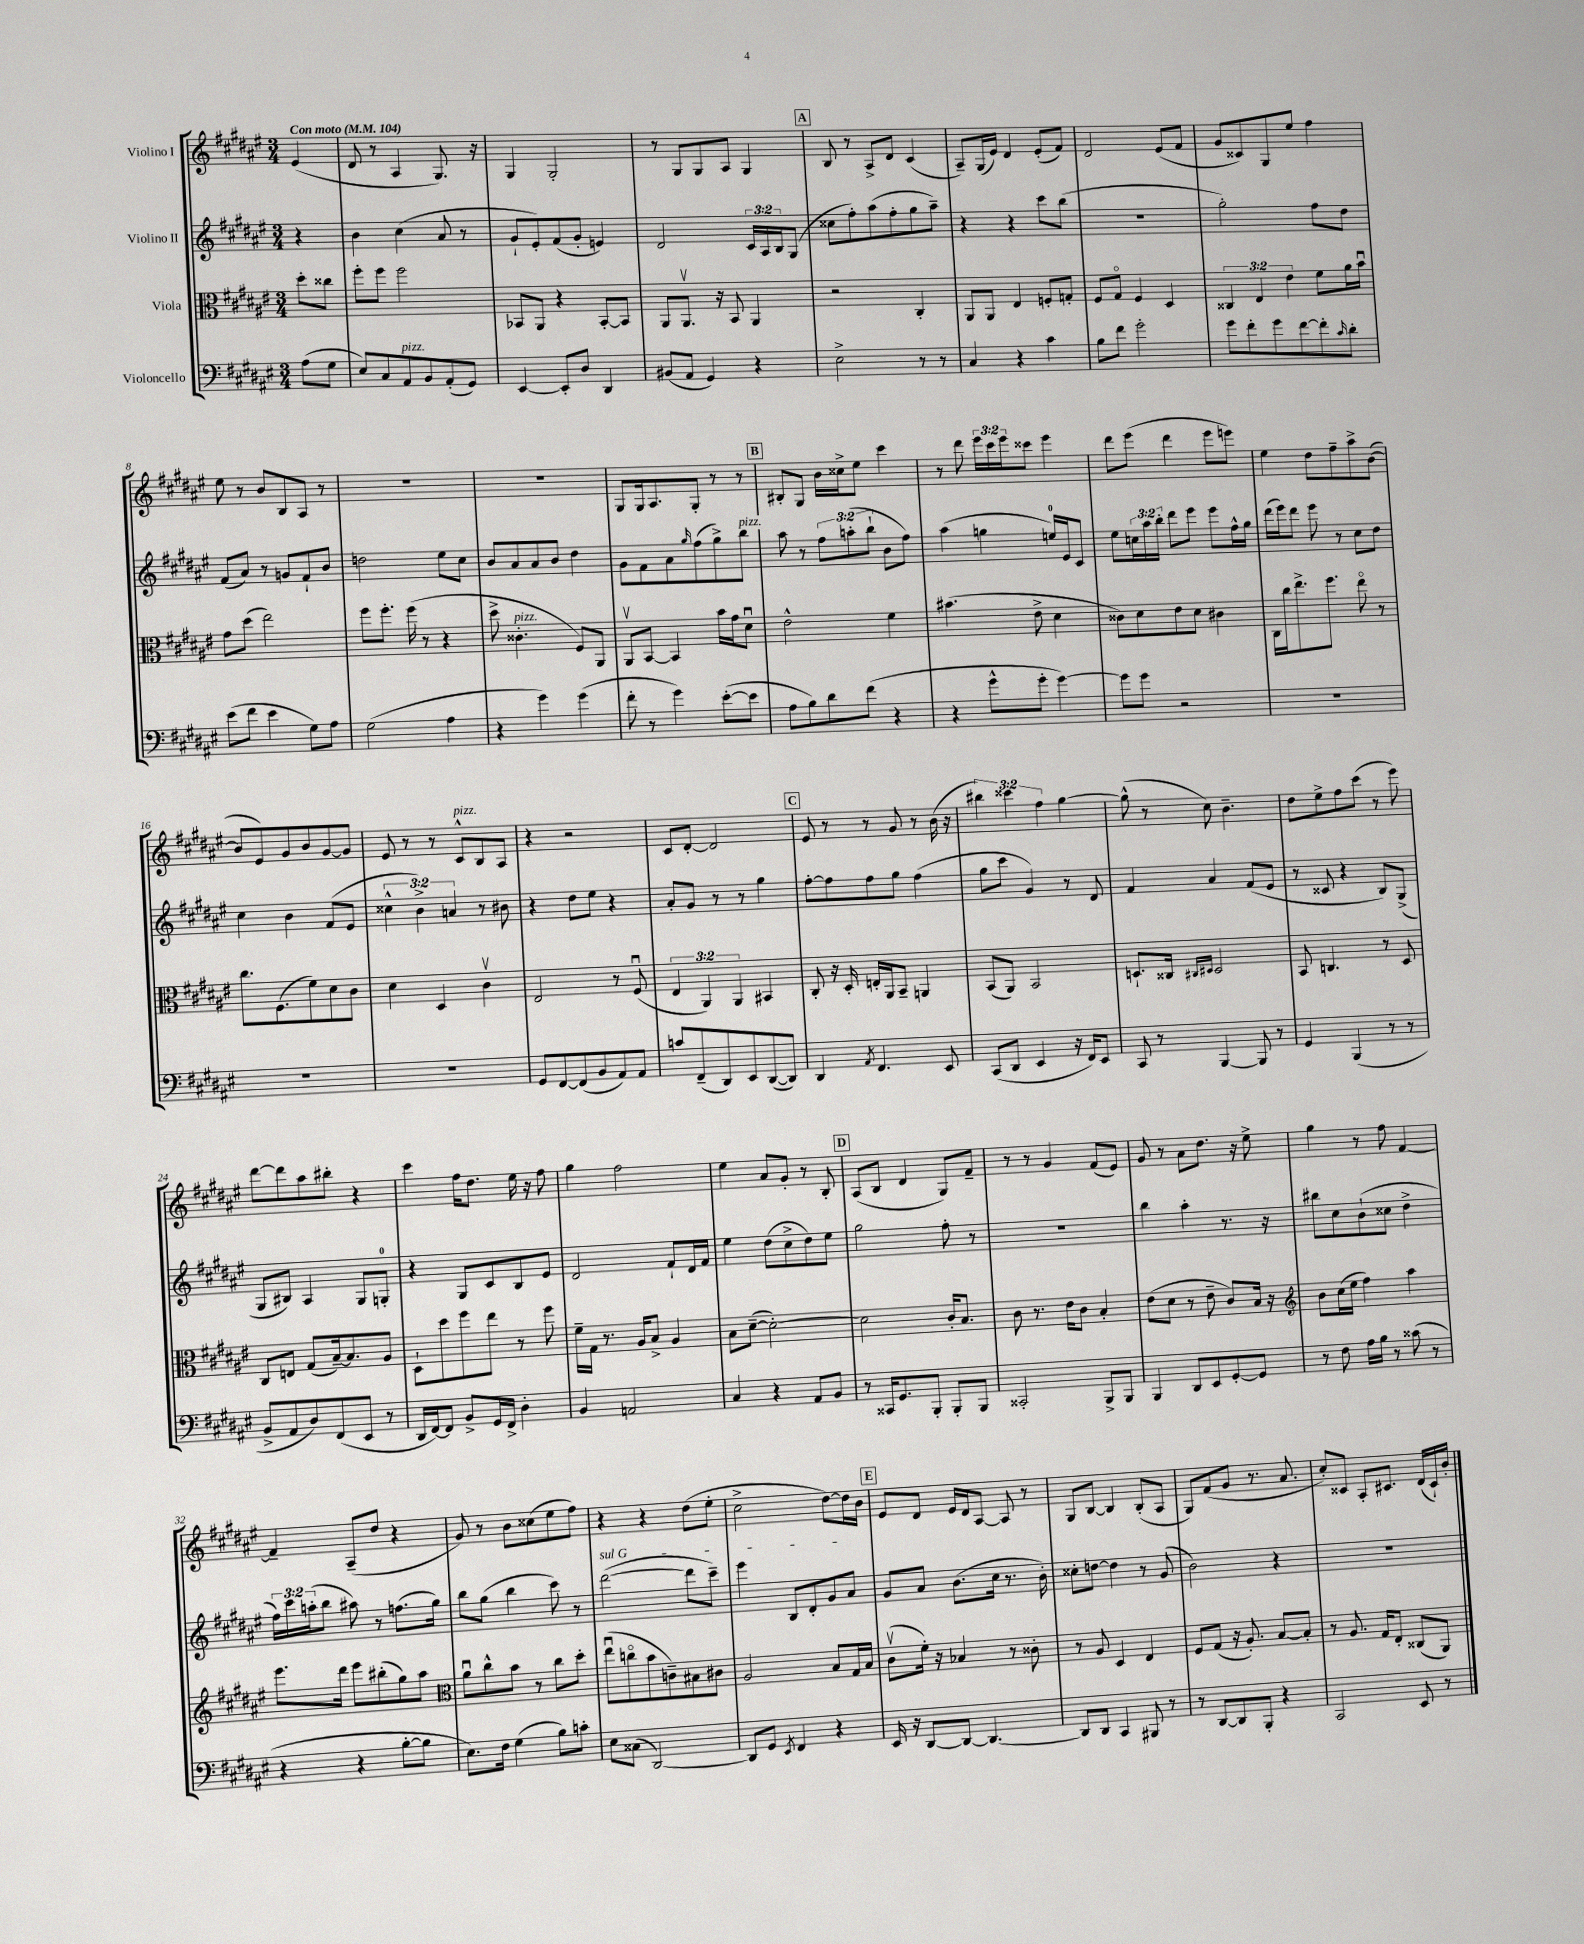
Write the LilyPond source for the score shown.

<<
\new StaffGroup <<
\new Staff = "s0" \with { instrumentName = "Violino I" } {
    \clef treble \key fis \major \numericTimeSignature \time 3/4 \override Staff.TupletNumber.text = #tuplet-number::calc-fraction-text \partial 4 \tempo "Con moto" 4 = 104
    eis'4( |
    dis'8 r8 ais4 gis8.) r16 |
    gis4 gis2-. |
    r8 gis8 gis8 ais8 gis4 |
    \mark \markup { \box "A" } b8 r8 ais8-> dis'8 cis'4( |
    ais8--) gis16( eis'16) dis'4 eis'8-.( fis'8) |
    dis'2 eis'8( fis'8 |
    gis'8 cisis'8) gis8 eis''8 fis''4 |
    eis''8 r8 b'8 b8 ais8 r8 |
    R2. |
    R2. |
    gis8 gis16 ais8. gis8-. r8 r8 |
    \mark \markup { \box "B" } bis8-. gis8 b'16 cisis''16-> eis''8 cis'''4 |
    r8 dis'''8 \tuplet 3/2 { eis'''16 cis'''16 eis'''16 } cisis'''8 eis'''4 |
    dis'''8 eis'''8( dis'''4 eis'''8 e'''8) |
    eis''4 dis''8 fis''8-- ais''8-> b'8~( |
    b'8 eis'8) gis'8 b'8 gis'8~ gis'8 |
    eis'8 r8 r8 cis'8-^^\markup { \italic "pizz." } b8 ais8 |
    r4 r2 |
    cis'8 dis'8~-. dis'2 |
    \mark \markup { \box "C" } eis'8 r8 r8 gis'8 r8 b'16( r16 |
    \tuplet 3/2 { bis''4) cisis'''4 fis''4 } gis''4~ |
    gis''8-^( r8 cis''8) b'4.-- |
    dis''8 eis''8-> fis''8 cis'''8( r8 eis'''8) |
    dis'''8~ dis'''8 ais''8 bis''8-. r4 |
    cis'''4 fis''16 dis''8. eis''16 r16 fis''8 |
    gis''4 fis''2 |
    eis''4 ais'8 gis'8-. r8 b8-. |
    \mark \markup { \box "D" } ais8( b8 dis'4 gis8) fis'8-- |
    r8 r8 gis'4 fis'8( eis'8) |
    gis'8 r8 ais'8 dis''8. r16 eis''8-> |
    gis''4 r8 fis''8 fis'4~ |
    fis'4-- ais8--( dis''8 r4 |
    gis'8) r8 b'8 cisis''8( eis''8 fis''8) |
    r4 r4 dis''8( eis''8-. |
    cis''2-> dis''8~) dis''16 b'16 |
    \mark \markup { \box "E" } eis'8 dis'8 eis'16 dis'16 ais8~ ais8 r8 |
    gis8 b8~ b4 b8-.( ais8 |
    gis8) fis'8( gis'8 r8. ais'8. |
    cis''8-.) cisis'8 ais8-. cis'8. dis'16( cis'16-!) b'16-. \bar "|." |
}
\new Staff = "s1" \with { instrumentName = "Violino II" } {
    \clef treble \key fis \major \numericTimeSignature \time 3/4 \override Staff.TupletNumber.text = #tuplet-number::calc-fraction-text \partial 4
    r4 |
    b'4 cis''4( ais'8 r8 |
    gis'8-! eis'8-.) fis'8( gis'8-. e'4) |
    dis'2 \tuplet 3/2 { cis'16 ais16 b16 } gis8( |
    \mark \markup { \box "A" } cisis''8 fis''8-.) ais''8( fis''8-. gis''8 ais''8--) |
    r4 r4 cis'''8 b''8( |
    R2. |
    gis''2-.) fis''8 dis''8 |
    fis'8( ais'8) r8 g'8 fis'8-! b'8 |
    d''2 eis''8 cis''8 |
    b'8 ais'8 ais'8 b'8 dis''4 |
    gis'8 fis'8 ais'8 \grace { gis''16 } fis''8( gis''8->) b''8^\markup { \italic "pizz." } |
    \mark \markup { \box "B" } ais''8 r8 \tuplet 3/2 { fis''8 a''8-.( b''8-! } b'8 fis''8) |
    ais''4( g''4 e''16-0) eis'16 cis'8 |
    eis''8 \tuplet 3/2 { c''16 ais''16 b''16-. } dis'''8 eis'''8 eis'''8 fis''16-^ gis''16 |
    dis'''16( eis'''16) dis'''8 eis'''8 r8 cis''8 dis''8 |
    cis''4 b'4 fis'8( eis'8 |
    \tuplet 3/2 { cisis''4-^ b'4->) a'4 } r8 bis'8 |
    r4 dis''8 eis''8 r4 |
    ais'8-. gis'8 r8 r8 gis''4 |
    \mark \markup { \box "C" } fis''8~-. fis''8 fis''8 gis''8 fis''4( |
    gis''8 cis'''8 gis'4) r8 dis'8 |
    fis'4 ais'4 fis'8( eis'8 |
    r8 cisis'8 r4 b8) gis8->( |
    gis8 bis8) ais4 gis8 g8-0-. |
    r4 gis8 cis'8 b8 eis'8 |
    dis'2 fis'8-! dis'16 fis'16 |
    eis''4 dis''8( cis''8-> dis''8) eis''8 |
    \mark \markup { \box "D" } gis''2 fis''8-. r8 |
    R2. |
    b''4 ais''4-. r8. r16 |
    bis''8 cis''8 b'8-!( cisis''8 dis''4-> |
    \tuplet 3/2 { fis''16) cis'''16 a''16-.( } b''8 ais''8) r8 f''8.( gis''16) |
    b''8 gis''8( b''4 cis'''8) r8 |
    \once \override TextSpanner.bound-details.left.text = \markup { \italic "sul G" } dis'''2~\startTextSpan( dis'''8 cis'''8--) |
    eis'''4 b8 dis'8-. gis'8 ais'8\stopTextSpan |
    \mark \markup { \box "E" } gis'8 ais'8 b'8.( cis''16 r8. b'16-.) |
    cisis''8-. d''8~ d''4 r8 gis'8( |
    b'2) r4 |
    R2. \bar "|." |
}
\new Staff = "s2" \with { instrumentName = "Viola" } {
    \clef alto \key fis \major \numericTimeSignature \time 3/4 \override Staff.TupletNumber.text = #tuplet-number::calc-fraction-text \partial 4
    dis''8-. cisis''8 |
    fis''8-. fis''8 fis''2 |
    bes,8 ais,8 r4 bes,8~-. bes,8 |
    ais,8 ais,8.\upbow r16 b,8 ais,4 |
    \mark \markup { \box "A" } r2 cis4-. |
    ais,8 ais,8 eis4 f8-. g8-. |
    fis8 gis8\flageolet fis4 dis4 |
    \tuplet 3/2 { cisis4 eis4 eis'4 } fis'8 ais'16 b'16\downbow |
    gis'8 dis''8( eis''2) |
    fis''8 fis''8.-. fis''16( r8 r4 |
    dis''8-> cisis'4.-.^\markup { \italic "pizz." } fis8) ais,8 |
    ais,8\upbow b,8~ b,4 b'16 gis'16 dis'8\downbow |
    \mark \markup { \box "B" } eis'2-^ fis'4 |
    bis'4.( eis'8-> dis'4 |
    cisis'8) dis'8 eis'8 dis'8 cis'4 |
    cis16 cis''16 eis''8.-> fis''8. eis''8\flageolet r8 |
    cis''8. fis8.( fis'8) dis'8 cis'8 |
    dis'4 dis4 cis'4\upbow |
    eis2 r8 fis8\downbow( |
    \tuplet 3/2 { eis4 ais,4) ais,4 } bis,4 |
    \mark \markup { \box "C" } cis8-. r16 dis16-. e16-. ais,16 b,8-- a,4 |
    b,8( ais,8) b,2 |
    d8.-! cisis16 \grace { cis16 dis16 } dis2 |
    b,8 c4. r8 dis8 |
    cis8 e8 gis8( b16~--) b8. ais8 |
    dis8-! dis''8 fis''8 eis''8 r8 fis''8 |
    fis'16-- gis16 r8. ais16 b8-> ais4 |
    b8 dis'8~--( dis'2~-.) |
    \mark \markup { \box "D" } dis'2 cis'16-. b8. |
    cis'8 r8. eis'16 cis'8 b4-. |
    eis'8( dis'8 r8 eis'8-- cis'8) b16 r16 |
    \clef treble b'8 cis''16( eis''16 fis''4) ais''4 |
    eis'''8. dis'''16 eis'''8 bis''8-.( gis''8) ais''8 |
    \clef alto ais'8\downbow cis''8-^ b'8 r8 cis''8 dis''8-. |
    eis''8\downbow( c''8\flageolet b'8 c'8--) bis8 cis'8 |
    ais2 b8 gis16 b16 |
    \mark \markup { \box "E" } cis'8\upbow( fis'16-.) r16 bes4 r8 cisis'8-. |
    r8 ais8 dis4 eis4 |
    fis8 gis8( r16 ais8.-.) b8~ b8-. |
    r8 ais8. gis16 eis8-. cisis8( ais,8) \bar "|." |
}
\new Staff = "s3" \with { instrumentName = "Violoncello" } {
    \clef bass \key fis \major \numericTimeSignature \time 3/4 \partial 4
    ais8( gis8 |
    eis8) cis8 ais,8^\markup { \italic "pizz." } b,8 ais,8-.( gis,8) |
    eis,4~ eis,8-. dis8 dis,4 |
    bis,8( ais,8 gis,4) r4 |
    \mark \markup { \box "A" } eis2-> r8 r8 |
    cis4 r4 cis'4 |
    b8 fis'8 gis'2-. |
    gis'8 fis'8-. gis'8 fis'8~ fis'8-. \grace { cis'16 } dis'8-. |
    eis'8( fis'8 eis'4 gis8) ais8 |
    gis2( ais4 |
    r4 gis'4) gis'4( |
    fis'8-. r8 gis'4) eis'8~-.( eis'8 |
    \mark \markup { \box "B" } ais8 b8) dis'8 fis'8( r4 |
    r4 gis'8-^ gis'8-. gis'4~) |
    gis'8 gis'8 r2 |
    R2. |
    R2. |
    R2. |
    gis,8 fis,8~ fis,8( b,8 ais,8) ais,8 |
    c'8 fis,8--( dis,8) eis,8 dis,8~( dis,8) |
    \mark \markup { \box "C" } dis,4 \acciaccatura { ais,8 } fis,4. eis,8 |
    cis,8( dis,8 eis,4 r16 fis,16) eis,8 |
    cis,8 r8 b,,4~ b,,8 r8 |
    gis,4 b,,4( r8 r8 |
    b,8-> ais,8 dis8) fis,8( eis,8 r8 |
    dis,16 fis,16~) fis,8 b,8-> gis,16 fis,16-> dis4-. |
    b,4 a,2 |
    cis4 r4 ais,8 b,8 |
    \mark \markup { \box "D" } r8 cisis,16 gis,8. b,,8-. b,,8-. b,,8 |
    cisis,2-. b,,8-> b,,8 |
    b,,4 dis,8 eis,8 gis,8~-. gis,8 |
    r8 fis8 ais16 b16 r8 cisis'8( r8 |
    r4 r4 b8~-. b8 |
    eis8.) fis16 gis4( b8) c'8-. |
    eis8 cisis8( dis,2~) |
    dis,8 gis,8 \acciaccatura { eis,8 } fis,4 r4 |
    \mark \markup { \box "E" } eis,16 r16 dis,8~ dis,8~ dis,4.~ |
    dis,8 dis,8 cis,4 bis,,8 r8 |
    r8 dis,8~ dis,8 b,,8-. r4 |
    cis,2 eis,8 r8 \bar "|." |
}
>>
>>
